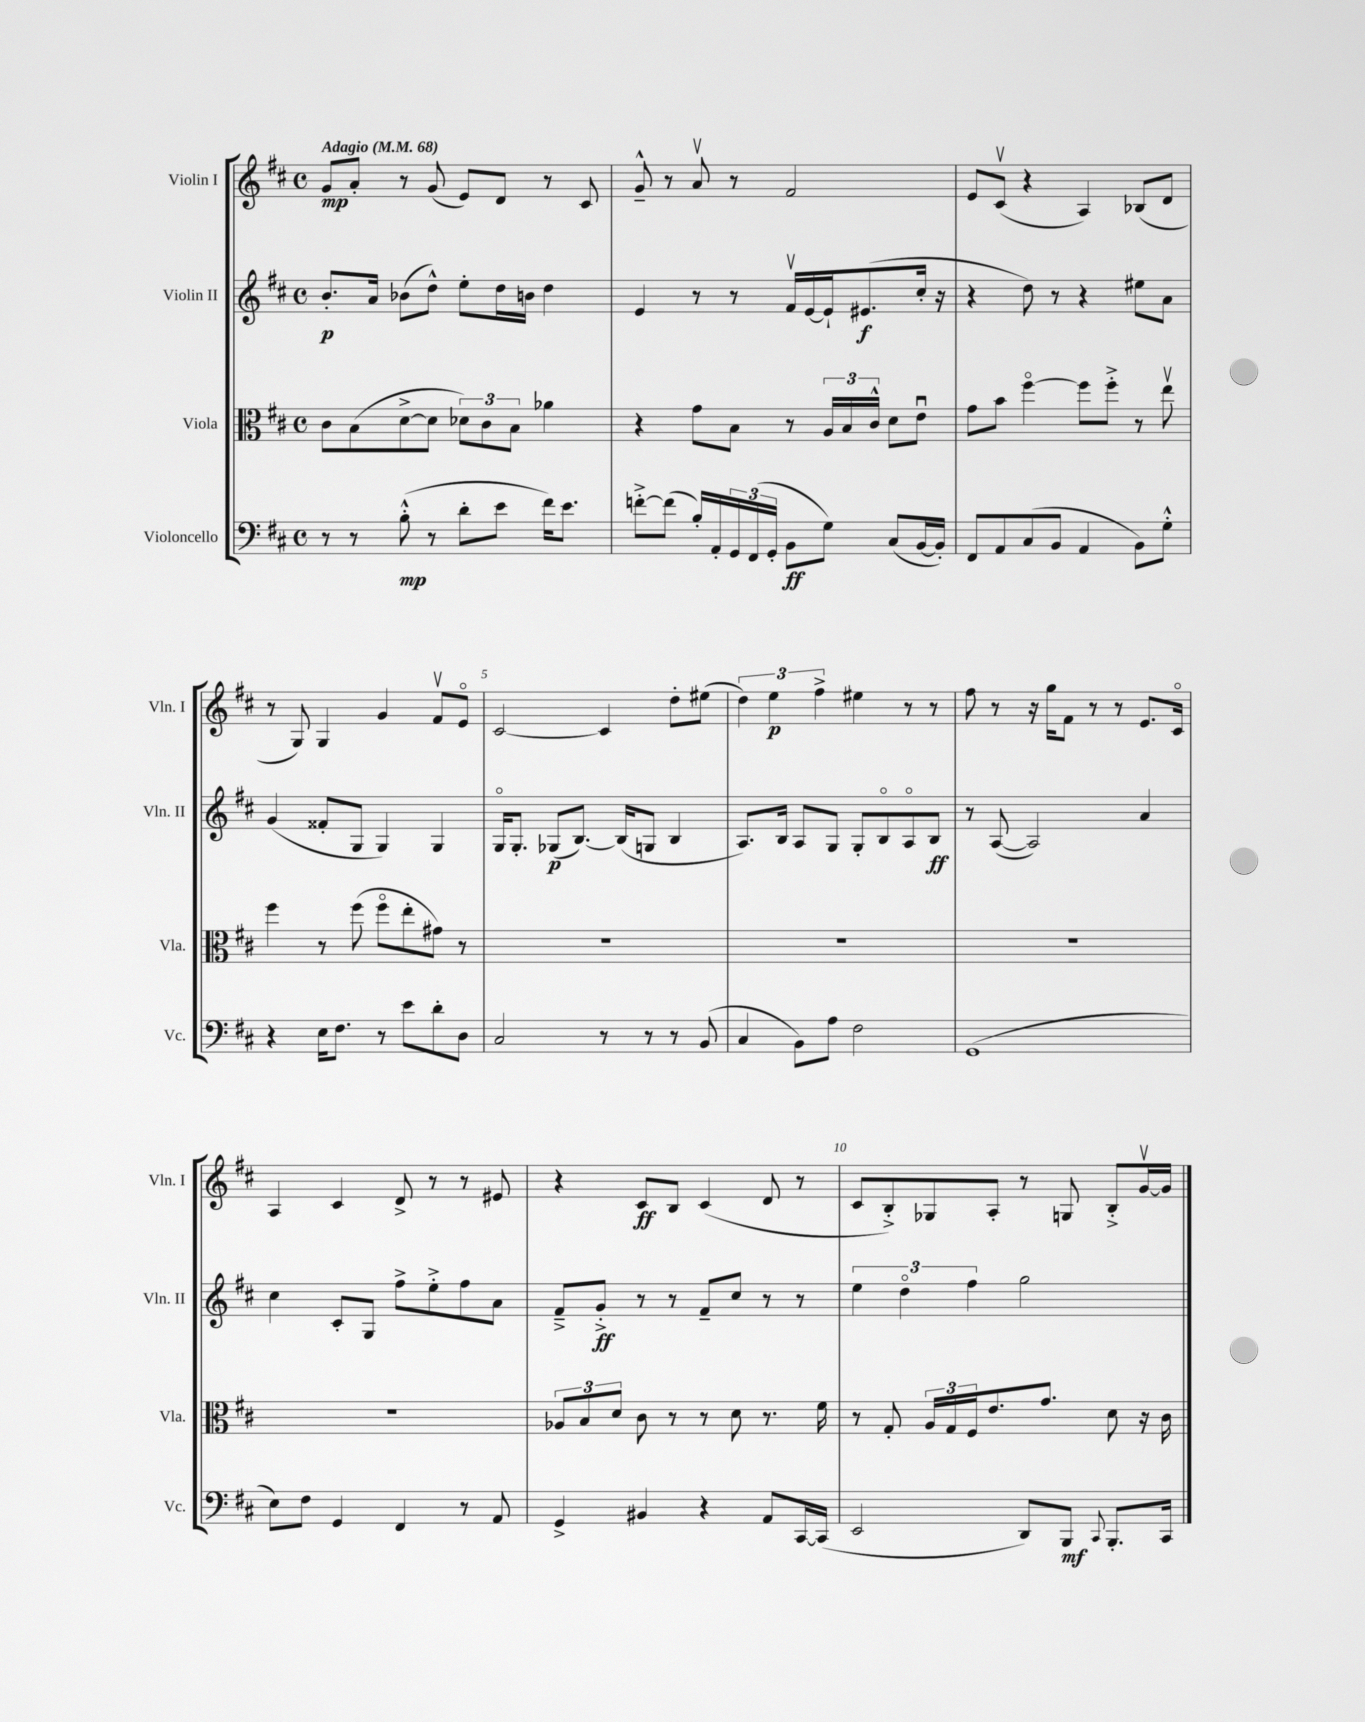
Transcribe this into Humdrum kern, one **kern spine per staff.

**kern	**kern	**kern	**kern
*staff4	*staff3	*staff2	*staff1
*clefF4	*clefC3	*clefG2	*clefG2
*k[f#c#]	*k[f#c#]	*k[f#c#]	*k[f#c#]
*M4/4	*M4/4	*M4/4	*M4/4
*met(c)	*met(c)	*met(c)	*met(c)
*MM68	*MM68	*MM68	*MM68
8r	8c#\L	8.b'/L	8g/L
8r	(8B\	.	8a'/J
.	.	16a/Jk	.
(8B'^^\	[8d^\	(8b-\L	8r
8r	8d\]J	8dd^^\J)	(8g/
8d'\L	12d-\L)	8ee'\L	8e/L)
.	12c#\	.	.
8e\J	.	16dd\L	8d/J
.	12B\J	.	.
.	.	16b\JJ	.
16f#\LK)	4a-\	4dd\	8r
8.e\J	.	.	.
.	.	.	8c#/
=	=	=	=
[8f'^\L	4r	4e/	8g~^^/
(8f\]J	.	.	8r
16B'/LL)	8g\L	8r	8av/
16AA'/	.	.	.
24GG/	8B\J	8r	8r
(24FF#/	.	.	.
24GG'/JJ	.	.	.
8BB\L	8r	16f#v/LL	2f#/
.	.	[16e/	.
8G\J)	24A/LL	16e`/]J	.
.	24B/	.	.
.	.	(8.e#/	.
.	24c#^^/JJ	.	.
(8C#/L	8d\L	.	.
[16BB/L	8eu\J	16cc#'/Jk	.
16BB'/]JJ)	.	16r	.
=	=	=	=
8FF#/L	8g\L	4r	8e/L
8AA/	8b\J	.	(8c#v/J
(8C#/	[4ff#o\	8dd\)	4r
8BB/J	.	8r	.
4AA/	8ff#\]L	4r	4A/)
.	8ff#'^\J	.	.
8BB\L)	8r	8ee#\L	(8B-/L
8G'^^\J	8eev\	8a\J	8d/J
=	=	=	=
4r	4ff#\	(4g/	8r
.	.	.	8G/)
16E\LK	8r	8f##'/L	4G/
8.F#\J	.	.	.
.	(8ff#\	8G/J	.
8r	8ff#o\L	4G/)	4g/
8e\L	8ee'\	.	.
8d'\	8g#\J)	4G/	8f#v/L
8D\J	8r	.	8eo/J
=	=	=	=
2C#/	1r	16Go/LK	[2c#/
.	.	8.G'/J	.
.	.	(8G-/L	.
.	.	[8.B/J)	.
8r	.	.	4c#/]
.	.	(16B/]LK	.
8r	.	8G/J	.
8r	.	4B/	8dd'\L
(8BB/	.	.	(8ee#\J
=	=	=	=
4C#/	1r	8.A/L)	6dd\)
.	.	.	6ee\
.	.	16B/Jk	.
8BB\L)	.	8A/L	.
.	.	.	6ff#^\
8A\J	.	8G/J	.
2F#\	.	8G'/L	4ee#\
.	.	8Bo/	.
.	.	8Ao/	8r
.	.	8B/J	8r
=	=	=	=
(1GG	1r	8r	8ff#\
.	.	([8A/	8r
.	.	2A/])	16r
.	.	.	16gg\LK
.	.	.	8f#\J
.	.	.	8r
.	.	.	8r
.	.	4a/	8.e/L
.	.	.	16c#o/Jk
=	=	=	=
8E\L)	1r	4cc#\	4A/
8F#\J	.	.	.
4GG/	.	8c#'/L	4c#/
.	.	8G/J	.
4FF#/	.	8ff#^\L	8d^/
.	.	8ee'^\	8r
8r	.	8ff#\	8r
8AA/	.	8a\J	8e#/
=	=	=	=
4GG^/	12A-/L	8f#~^/L	4r
.	12B/	.	.
.	.	8g'^/J	.
.	12d/J	.	.
4BB#/	8c#\	8r	8c#/L
.	8r	8r	8B/J
4r	8r	8f#~/L	(4c#/
.	8d\	8cc#/J	.
8AA/L	8.r	8r	8d/
[16CC#/L	.	8r	8r
(16CC#/]JJ	16f#\	.	.
=	=	=	=
2EE/	8r	6ee\	8c#/L
.	8G'/	.	8B'^/)
.	.	6ddo\	.
.	24A/LL	.	8G-/
.	24G/	.	.
.	24F#/J	6ff#\	.
.	8.e/	.	8A'/J
8DD/L)	.	2gg\	8r
.	8.g/J	.	.
8BBB/J	.	.	8G/
8qqCC#/	.	.	.
8.BBB'/L	8d\	.	8B'^/L
.	16r	.	[16gv/L
16CC#/Jk	16c#\	.	16g/]JJ
==	==	==	==
*-	*-	*-	*-
